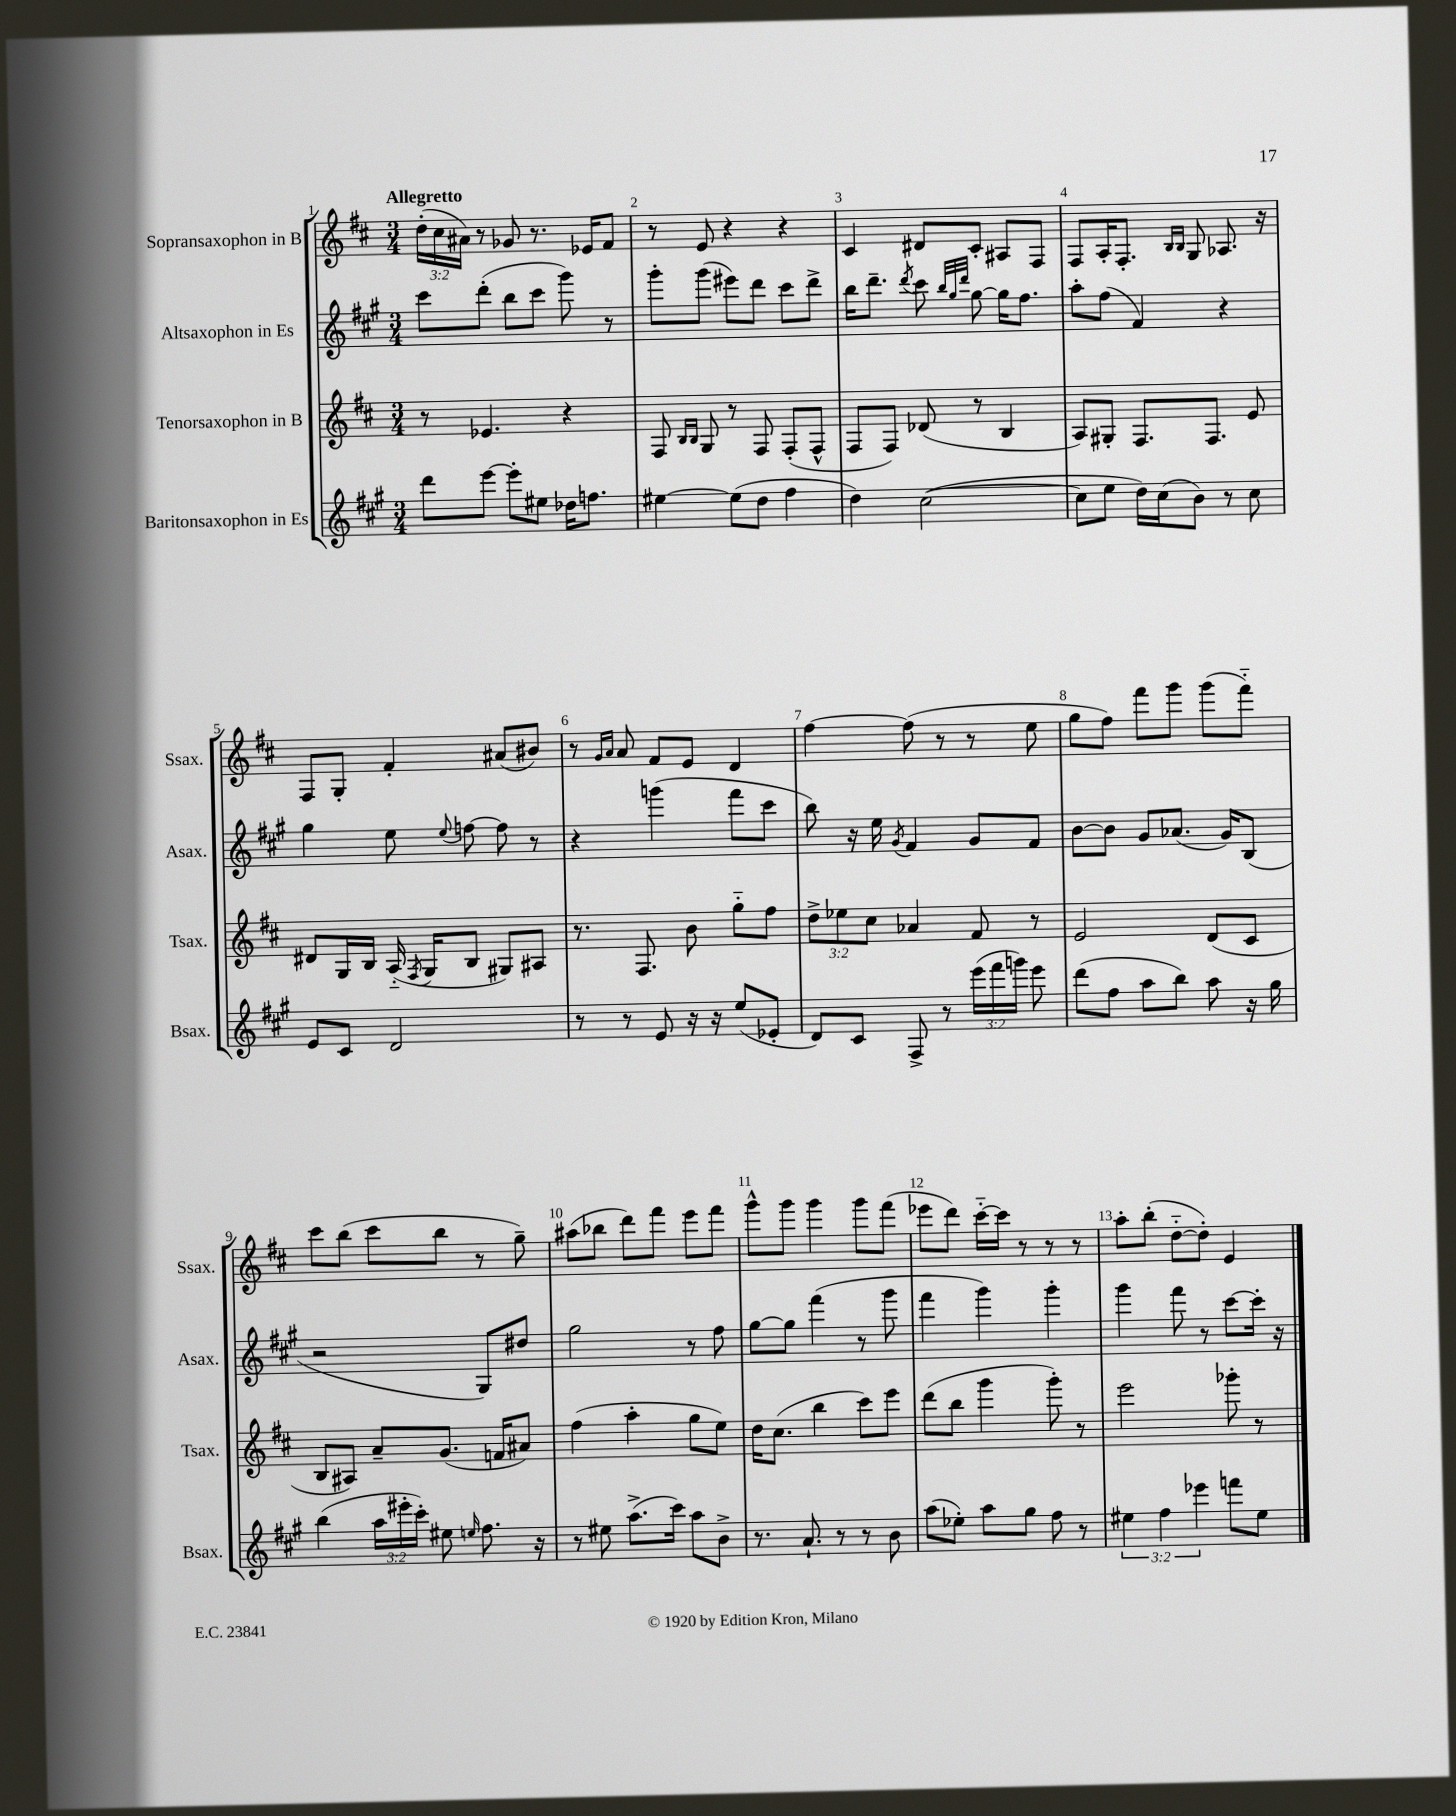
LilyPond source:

<<
\new StaffGroup <<
\new Staff = "s0" \with { instrumentName = "Sopransaxophon in B" shortInstrumentName = "Ssax." } {
    \clef treble \key d \major \numericTimeSignature \time 3/4 \override Staff.TupletNumber.text = #tuplet-number::calc-fraction-text \tempo "Allegretto"
    \autoBeamOff \tuplet 3/2 { d''16[-.( cis''16 ais'16]) } r8 ges'8 r8. ees'16[ fis'8] |
    r8 e'8 r4 r4 |
    cis'4 dis'8[ cis'8]-. ais8[ fis8] |
    fis8[ a16-. fis8.]-. \grace { b16[ b16] } g8 aes8. r16 |
    fis8[ g8]-. fis'4-. ais'8[( bis'8]) |
    r8 \grace { g'16[ a'16] } a'8 fis'8[ e'8] d'4 |
    fis''4~ fis''8( r8 r8 e''8 |
    g''8[ fis''8]) fis'''8[ g'''8] g'''8[( fis'''8]-_) |
    cis'''8[ b''8]( cis'''8[ b''8] r8 g''8--) |
    ais''8[( bes''8] d'''8[) fis'''8] e'''8[ fis'''8] |
    g'''8[-^ g'''8] g'''4 g'''8[ fis'''8]( |
    ees'''8[ d'''8]) cis'''16[~-_ cis'''16] r8 r8 r8 |
    a''8[-. b''8]-.( d''8[~-_ d''8]-.) e'4 \bar "|." |
}
\new Staff = "s1" \with { instrumentName = "Altsaxophon in Es" shortInstrumentName = "Asax." } {
    \clef treble \key a \major \numericTimeSignature \time 3/4
    \autoBeamOff cis'''8[ d'''8]-.( b''8[ cis'''8] gis'''8) r8 |
    gis'''8[-. gis'''8]( eis'''8[) d'''8] cis'''8[ d'''8]-> |
    b''16[ d'''8.]-- \acciaccatura { d'''8 } cis'''8 \grace { b''32[ gis''32 d'''32] } gis''8~ gis''16[ fis''8.] |
    a''8[-. fis''8]( fis'4) r4 |
    gis''4 e''8 \appoggiatura { e''8 } f''8~ f''8 r8 |
    r4 g'''4( fis'''8[ cis'''8] |
    b''8) r16 e''16 \acciaccatura { gis'8 } fis'4 gis'8[ fis'8] |
    b'8[~ b'8] gis'8[ aes'8.]( gis'16[) b8]( |
    r2 gis8[) dis''8] |
    gis''2 r8 fis''8 |
    gis''8[~ gis''8] fis'''4( r8 gis'''8 |
    fis'''4 gis'''4) gis'''4-. |
    gis'''4 fis'''8 r8 cis'''8[~ cis'''16]-. r16 \bar "|." |
}
\new Staff = "s2" \with { instrumentName = "Tenorsaxophon in B" shortInstrumentName = "Tsax." } {
    \clef treble \key d \major \numericTimeSignature \time 3/4 \override Staff.TupletNumber.text = #tuplet-number::calc-fraction-text
    \autoBeamOff r8 ees'4. r4 |
    fis8 \grace { b16[ b16] } g8 r8 fis8 fis8[-.( fis8]-^ |
    fis8[ fis8]) des'8( r8 b4 |
    a8[) gis8]-. fis8.[ fis8.] e'8 |
    dis'8[ g16 b16] a16-_( \acciaccatura { fis8 } g16[ b8] gis8[) ais8] |
    r8. fis8. b'8 g''8[-_ fis''8] |
    \tuplet 3/2 { d''8[-> ees''8 cis''8] } aes'4 fis'8 r8 |
    e'2 d'8[( cis'8] |
    b8[ ais8]) a'8[-- g'8.]( f'16[ ais'8]) |
    fis''4( a''4-. g''8[ e''8]) |
    d''16[ cis''8.]( b''4 cis'''8[) e'''8] |
    d'''8[( b''8] g'''4 g'''8-.) r8 |
    e'''2 ges'''8-. r8 \bar "|." |
}
\new Staff = "s3" \with { instrumentName = "Baritonsaxophon in Es" shortInstrumentName = "Bsax." } {
    \clef treble \key a \major \numericTimeSignature \time 3/4 \override Staff.TupletNumber.text = #tuplet-number::calc-fraction-text
    \autoBeamOff d'''8[ e'''8]~ e'''8[-. eis''8] des''16[ f''8.] |
    eis''4~ eis''8[( d''8] fis''4 |
    d''4) cis''2~( |
    cis''8[ e''8] d''16[) cis''16( b'8]) r8 cis''8 |
    e'8[ cis'8] d'2 |
    r8 r8 e'8 r16 r16 e''8[( ees'8]-. |
    d'8[) cis'8] fis8-> r8 \tuplet 3/2 { e'''16[( fis'''16 g'''16]) } e'''8 |
    d'''8[( fis''8] a''8[ b''8]) a''8 r16 gis''16 |
    b''4( \tuplet 3/2 { a''16[ eis'''16-. cis'''16]-.) } eis''8 \grace { e''16 } fis''8. r16 |
    r8 eis''8 a''8.[->( cis'''16]) a''8[ b'8]-> |
    r8. a'8.-! r8 r8 b'8 |
    a''8[( ees''8]-.) a''8[ gis''8] fis''8 r8 |
    \tuplet 3/2 { eis''4 fis''4 ees'''4 } f'''8[ eis''8] \bar "|." |
}
>>
>>
\layout { \context { \Score \override BarNumber.break-visibility = ##(#f #t #t) barNumberVisibility = #all-bar-numbers-visible } }
